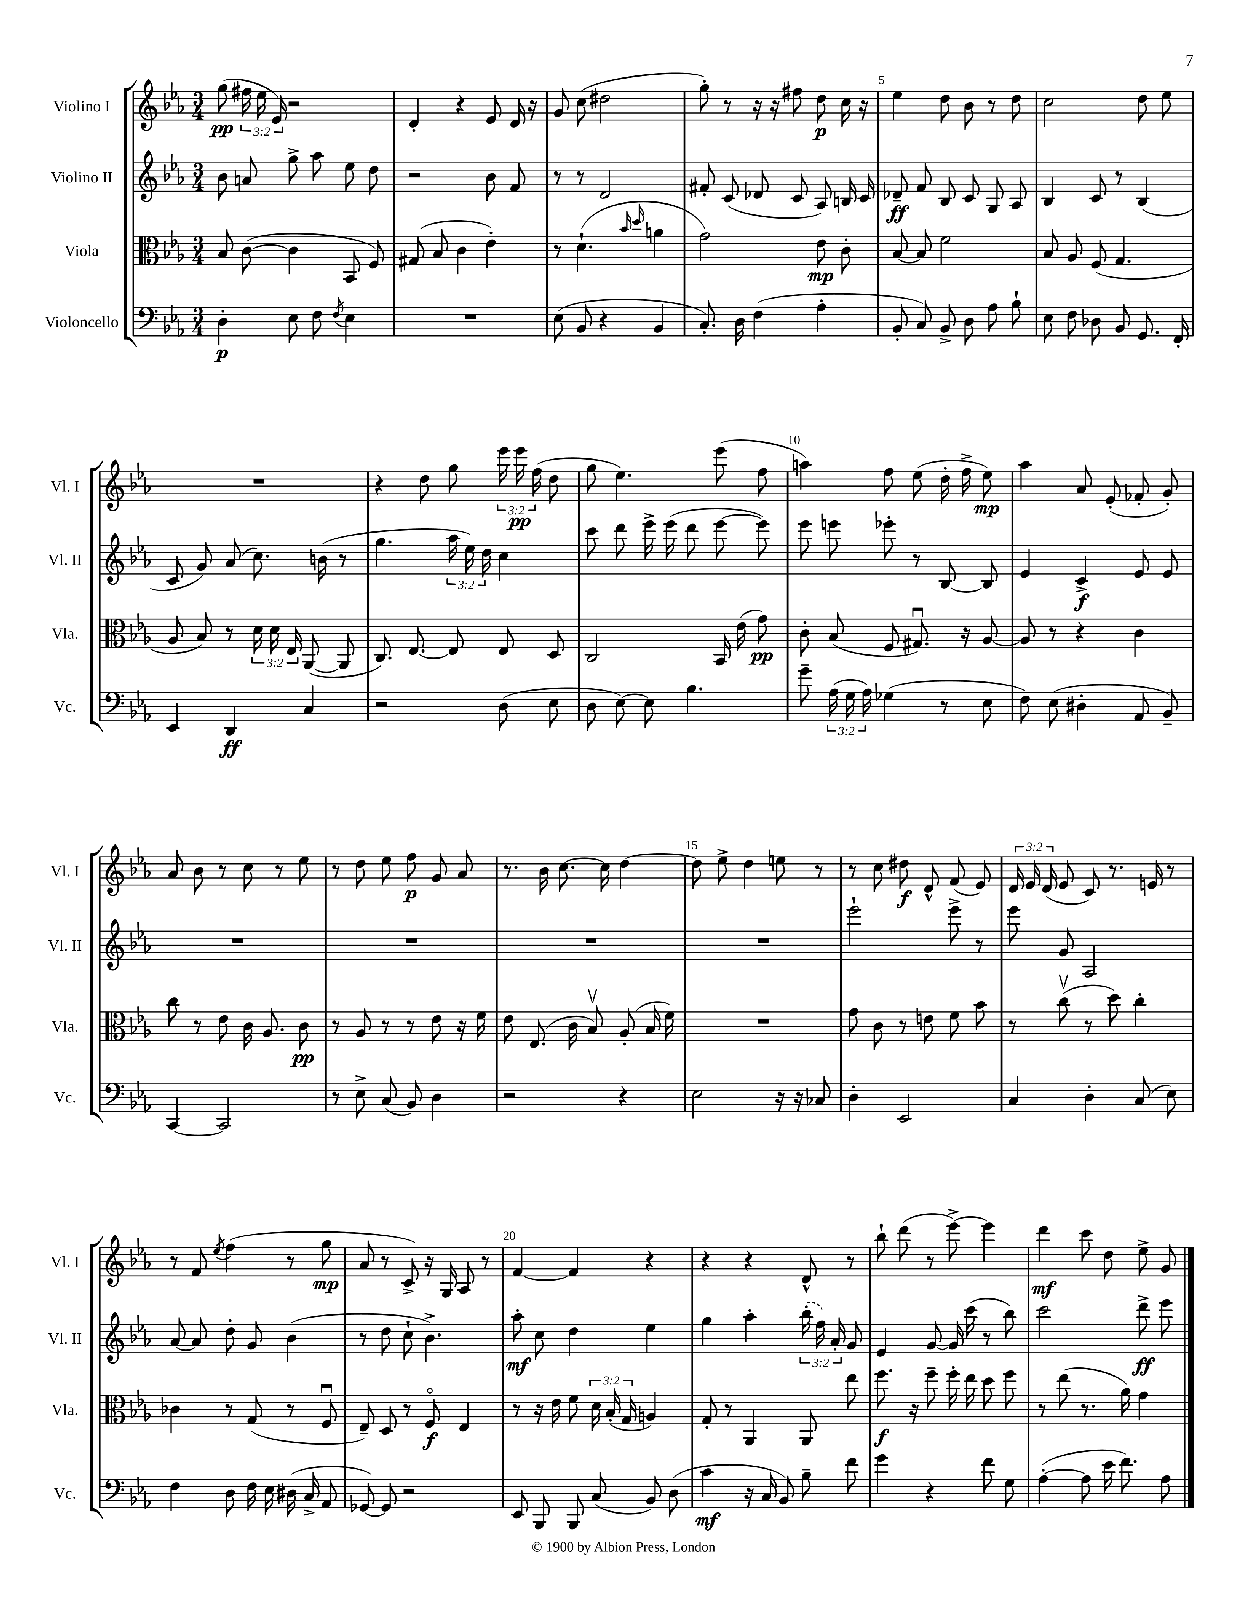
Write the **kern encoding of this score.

**kern	**kern	**kern	**kern
*staff4	*staff3	*staff2	*staff1
*clefF4	*clefC3	*clefG2	*clefG2
*k[b-e-a-]	*k[b-e-a-]	*k[b-e-a-]	*k[b-e-a-]
*M3/4	*M3/4	*M3/4	*M3/4
4D'\	8B-/	8b-\	(8gg\
.	([8c\	8a/	24ff#\
.	.	.	24ee-\
.	.	.	24e-/)
8E-\	4c\]	8gg^\	2r
8F\	.	8aa-\	.
8qF/	.	.	.
4E-\	8BB-/	8ee-\	.
.	8F/)	8dd\	.
=	=	=	=
2.r	(8G#/	2r	4d'/
.	8B-/	.	.
.	4c\	.	4r
.	4e-'\)	8b-\	8e-/
.	.	8f/	16d/
.	.	.	16r
=	=	=	=
(8E-\	8r	8r	8g/
8BB-/	(4.d`\	8r	(8cc\
4r	.	2d/	2dd#\
.	16qqb-/	.	.
.	16qqdd/	.	.
4BB-/	4a\	.	.
=	=	=	=
8.C'/)	2g\)	8f#'/	8gg'\)
.	.	(8c/	8r
16D\	.	.	.
(4F\	.	8d-/	16r
.	.	.	16r
.	.	8c/	8ff#\
4A-'\	8e-\	8A-/)	8dd\
.	8c'\	16B/	16cc\
.	.	16c/	16r
=	=	=	=
8BB-'/	[8B-/	8d-~/	4ee-\
8C/)	8B-/]	8f/	.
8BB-^/	2f\	8B-/	8dd\
8D\	.	8c/	8b-\
8A-\	.	8G/	8r
8B-`\	.	8A-/	8dd\
=	=	=	=
8E-\	8B-/	4B-/	2cc\
8F\	8A-/	.	.
8D-\	(8F/	8c/	.
8BB-/	4.G/	8r	.
8.GG/	.	(4B-/	8dd\
.	.	.	8ee-\
16FF'/	.	.	.
=	=	=	=
4EE-/	8A-/	8c/	2.r
.	8B-/)	8g/)	.
4DD/	8r	(8a-/	.
.	24d\	8.cc\)	.
.	24d\	.	.
.	24E-/	.	.
4C/	([8AA-/	.	.
.	.	(16b\	.
.	8AA-/]	8r	.
=	=	=	=
2r	8.C/)	4.gg\	4r
.	[8.E-/	.	.
.	.	.	8dd\
.	8E-/]	24aa-\	8gg\
.	.	24ee-\)	.
.	.	24dd\	.
(8D\	8E-/	4cc\	24eee-\
.	.	.	24eee-\
.	.	.	(24ff\
8E-\	8D/	.	8dd\
=	=	=	=
8D\	2C/	8ccc\	8gg\
[8E-\)	.	8ddd\	4.ee-\)
8E-\]	.	16eee-^\	.
.	.	(16eee-\	.
4.B-\	.	8ddd\	.
.	16BB-/	[8eee-\	(8eee-\
.	(16e-\	.	.
.	8g\)	8eee-\])	8ff\
=	=	=	=
8g~\	8c'\	8eee-\	4aa\)
(24A-\	(8B-/	8eee\	.
24G\	.	.	.
24A-\)	.	.	.
(4G-\	8F/	8eee-'\	8ff\
.	8.G#u/)	8r	(8ee-\
8r	.	[8B-/	16dd'\
.	16r	.	16ff^\
8E-\	[8A-/	8B-/]	8ee-\)
=	=	=	=
8F\)	8A-/]	4e-/	4aa-\
(8E-\	8r	.	.
4D#'\	4r	4c^/	8a-/
.	.	.	(8e-'/
8AA-/	4c\	8e-/	8f-'/
8BB-~/)	.	8e-/	8g'/)
=	=	=	=
[4CC/	8cc\	2.r	8a-/
.	8r	.	8b-\
2CC/]	8e-\	.	8r
.	16c\	.	8cc\
.	8.A-/	.	.
.	.	.	8r
.	8c\	.	8ee-\
=	=	=	=
8r	8r	2.r	8r
8E-^\	8A-/	.	8dd\
(8C/	8r	.	8ee-\
8BB-/)	8r	.	8ff\
4D\	8e-\	.	8g/
.	16r	.	8a-/
.	16f\	.	.
=	=	=	=
2r	8e-\	2.r	8.r
.	(8.E-/	.	.
.	.	.	16b-\
.	.	.	[8.cc\
.	16c\	.	.
.	8B-v/)	.	.
.	.	.	16cc\]
4r	(8A-'/	.	[4dd\
.	16B-/	.	.
.	16f\)	.	.
=	=	=	=
2E-\	2.r	2.r	8dd\]
.	.	.	8ee-^\
.	.	.	4dd\
16r	.	.	8ee\
16r	.	.	.
8C-/	.	.	8r
=	=	=	=
4D'\	8g\	2eee-`\	8r
.	8c\	.	8cc\
2EE-/	8r	.	8dd#\
.	8e\	.	8d^^/
.	8f\	8eee-^\	(8f/
.	8b-\	8r	8e-/)
=	=	=	=
4C/	8r	8eee-\	24d/
.	.	.	24e-/
.	.	.	(24d/
.	(8ccv\	8g/	8e-/
4D'\	8r	2A-/	8c/)
.	8dd\)	.	8.r
(8C/	4cc'\	.	.
.	.	.	16e/
8E-\)	.	.	8r
=	=	=	=
4F\	4c-\	[8a-/	8r
.	.	8a-/]	8f/
.	.	.	8qee-/
8D\	8r	8dd'\	(4ff\
16F\	(8G/	8g/	.
16E-\	.	.	.
(16D#\	8r	(4b-\	8r
16C^/	.	.	.
8AA-/	8Fu/	.	8gg\
=	=	=	=
[8GG-/)	8E-~/)	8r	8a-/
8GG-/]	8D/	8dd\	8r
2r	8r	8cc`\	8c^/)
.	8Fo/	4.b-^\)	16r
.	.	.	16G/
.	4E-/	.	8A-/
.	.	.	8r
=	=	=	=
8EE-/	8r	8aa-'\	[4f/
8BBB-/	16r	8cc\	.
.	16e-\	.	.
8BBB-/	8f\	4dd\	4f/]
(8C/	24d\	.	.
.	(24B-'/	.	.
.	24G/	.	.
8BB-/)	4A/)	4ee-\	4r
(8D\	.	.	.
=	=	=	=
4c\	8G'/	4gg\	4r
.	8r	.	.
16r	4AA-/	4aa-'\	4r
16C/	.	.	.
8BB-/)	.	.	.
8B-~\	8AA-/	(24bb-'\	8d^^/
.	.	24ff\)	.
.	.	24a-'/	.
8f\	8ee-\	8g/	8r
=	=	=	=
4g\	8.ff\	4e-/	8bb-`\
.	.	.	(8ddd\
.	16r	.	.
4r	8ff~\	[8g/	8r
.	16ff'\	16g/]	[8eee-^\)
.	16ee-\	(16ccc\	.
8f\	8dd\	8r	4eee-\]
8G\	8ff\	8bb-\)	.
=	=	=	=
([4A-'\	8r	2ccc\	4ddd\
.	(8ee-\	.	.
8A-\]	8.r	.	8ccc\
16e-\	.	.	8dd\
8.f\)	16a-\)	.	.
.	4g\	8ddd^\	8ee-^\
8A-\	.	8eee-\	8g/
==	==	==	==
*-	*-	*-	*-
